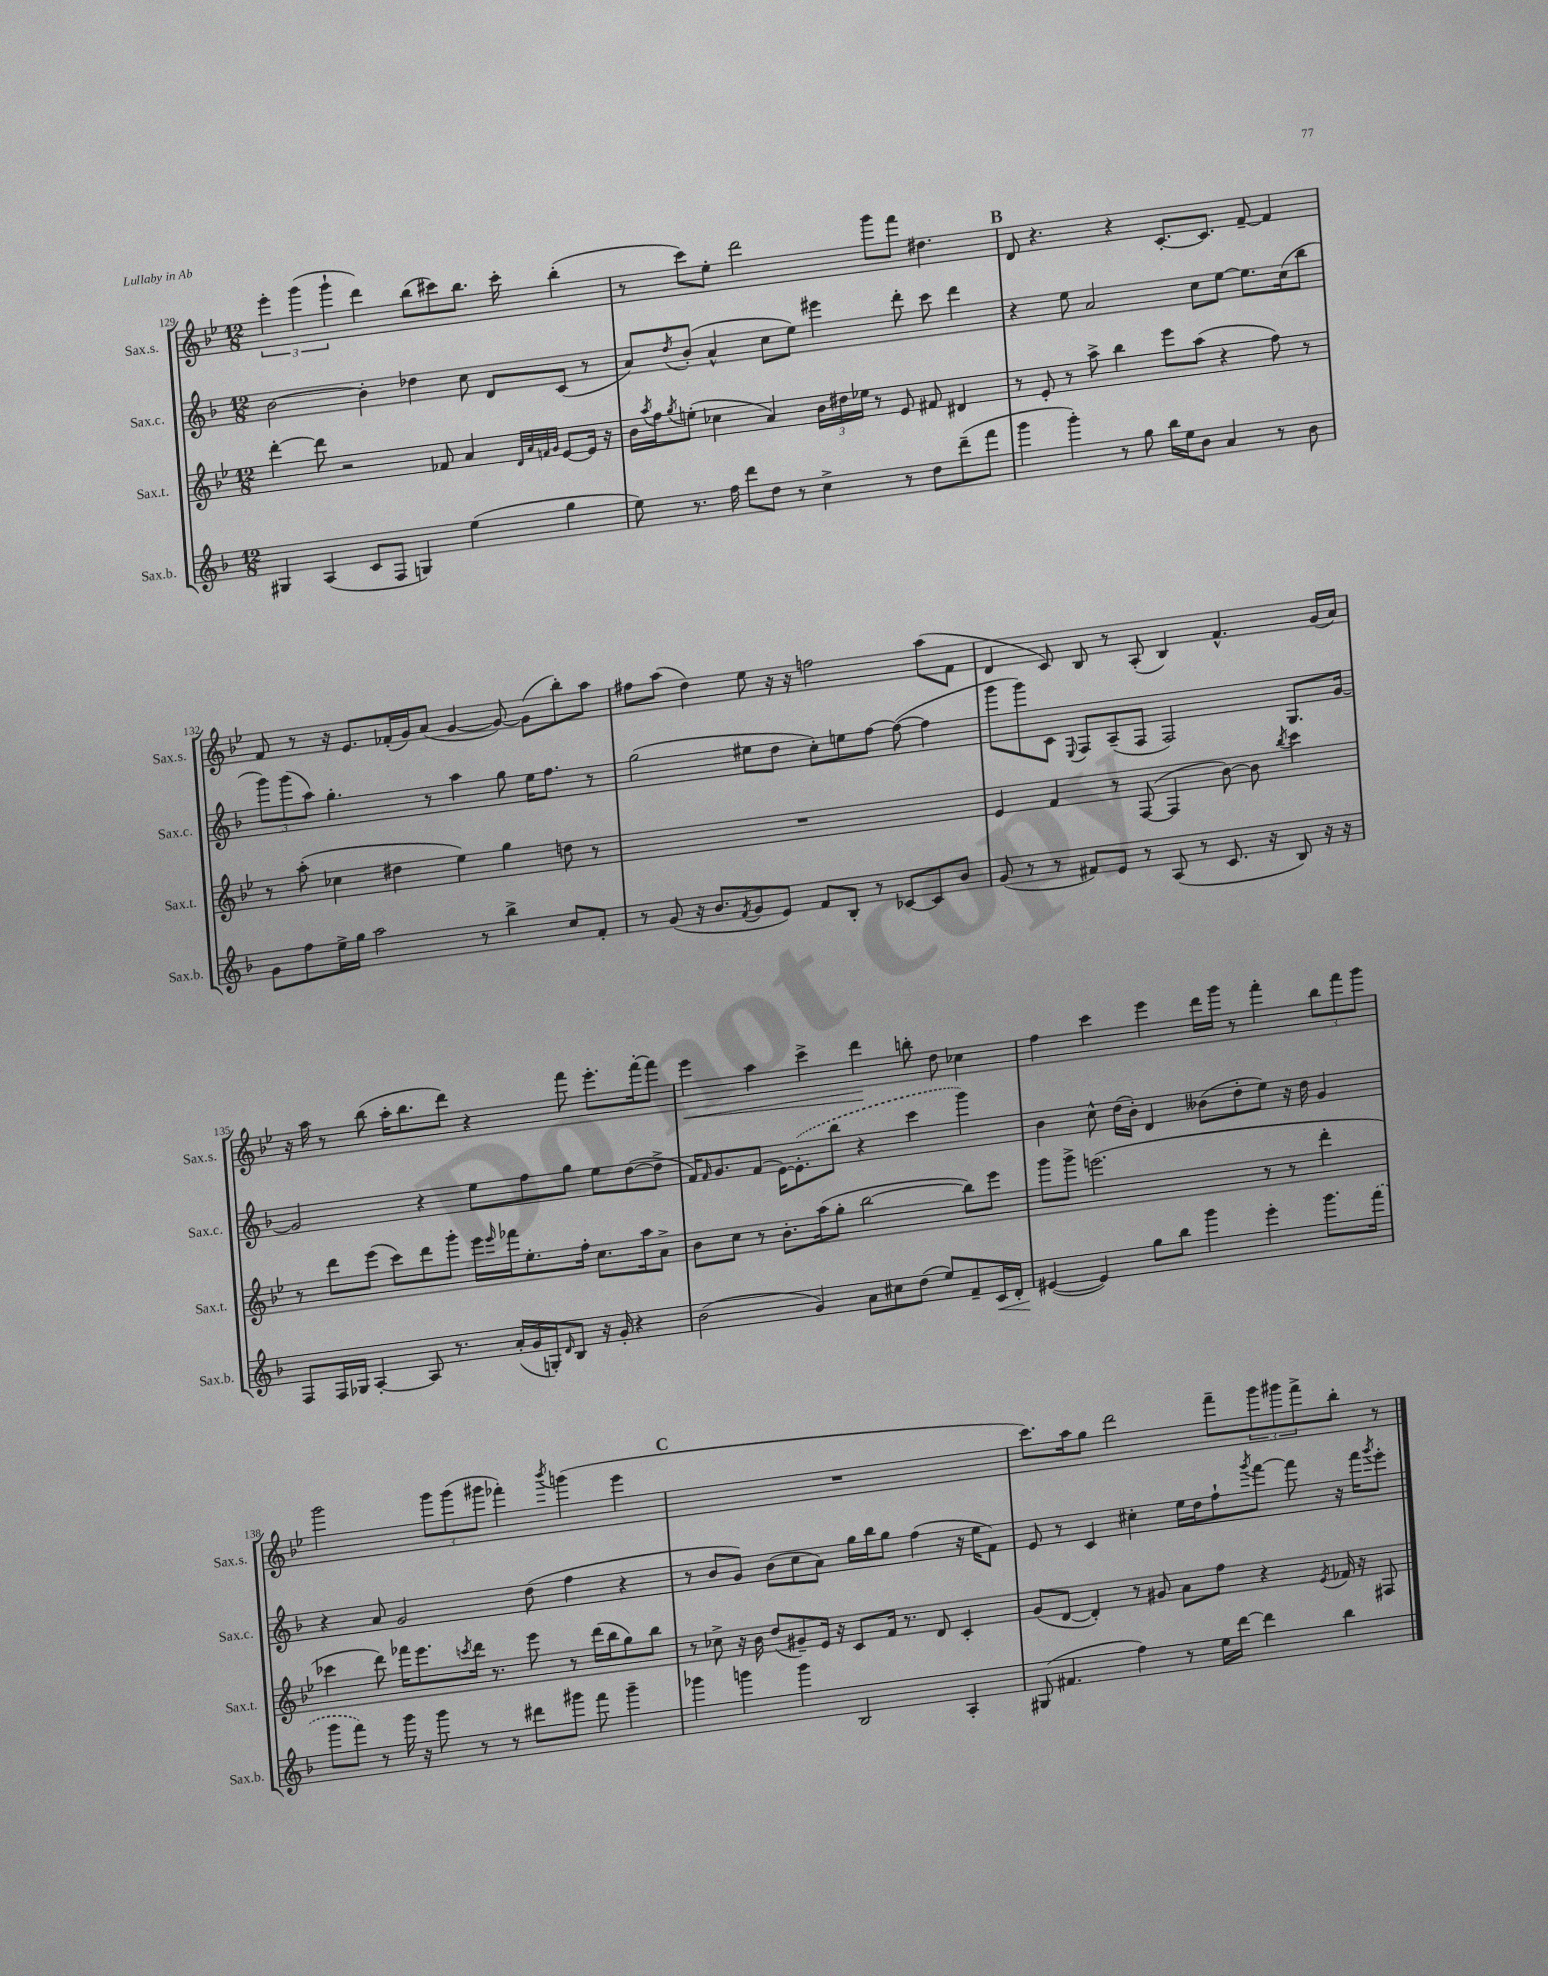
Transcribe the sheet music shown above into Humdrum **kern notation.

**kern	**kern	**kern	**kern
*staff4	*staff3	*staff2	*staff1
*clefG2	*clefG2	*clefG2	*clefG2
*k[b-]	*k[b-e-]	*k[b-]	*k[b-e-]
*M12/8	*M12/8	*M12/8	*M12/8
4G#/	[4ddd'\	[2b-\	6eee-'\
.	.	.	(6ggg\
(4A/	8ddd\]	.	.
.	.	.	6ggg`\
.	2r	.	.
8c/L	.	4b-'\]	4ddd\)
8F/J	.	.	.
4G/)	.	4dd-\	(8bb-\L
.	8f-/	.	8ccc#\)
(4ee\	4a/	8cc\	8.bb-\J
.	.	8d/L	.
.	.	.	16ccc#'\
.	32qqd/LLL	.	.
.	32qqa/	.	.
.	32qqf/	.	.
.	32qqg/JJJ	.	.
4gg\	[8e-/L	(8c/J	(4bb-'\
.	16e-/]Jk	8r	.
.	16r	.	.
=	=	=	=
8ee\)	16b-\LL	8a/L)	8r
.	8qaa/	.	.
.	16ff\J	.	.
.	8qgg/	8qdd/	.
8.r	(8ee'\J	(8b-'/J	8ccc\L)
.	4cc-\	4a^^/	8ee-'\J
16ff\	.	.	.
8ddd\L	.	.	2ddd\
8dd\J	4a/)	8cc\L	.
8r	.	8ee\J)	.
4cc^\	24b-\LL	4eee#\	.
.	24dd#\	.	.
.	24ee-\JJ	.	.
.	8r	.	8ggg\L
8r	8e-/	8ddd'\	8fff\J
8dd\L	8f#/	8ccc\	4.dd#\
(8ddd~\	4d#/	4ddd\	.
8fff\J	.	.	.
=	=	=	=
4ggg\	8r	4r	8d/
.	8e-'/	.	4.r
4ggg'\)	8r	8ee\	.
.	8aa^\	2a/	.
8r	4bb-\	.	4r
8gg\	.	.	.
16bb-\LL	8eee-\L	.	[8.c'/L
16ee\J	.	.	.
8b-\J	(8aa\J	8cc\L	.
.	.	.	8.c/]J
4a/	4r	[8ee\J	.
.	.	8.ee\]L	[8f~/
8r	8ff\)	.	4f/]
.	.	(16cc\k	.
8b-\	8r	8bb-\J	.
=	=	=	=
8g\L	8r	12ggg\L)	8f/
.	.	(12ggg\	.
8ff\	(8aa'\	.	8r
.	.	12aa\J)	.
16ee^\L	4cc-\	4.gg'\	16r
16gg\JJ	.	.	8.e-/L
2aa\	.	.	.
.	4dd#\	.	(16f-'/L
.	.	.	16g/J)
.	.	8r	(8a/J
.	4ee-\)	4aa\	[4g/
8r	.	.	.
4bb-^\	4gg\	8gg\	8g/_)
.	.	16ee\LK	(8g\]L
.	.	8.ff\J	.
8cc/L	8dd\	.	8bb-'\)
8f'/J	8r	8r	8aa\J
=	=	=	=
8r	1.r	(2gg\	8ff#\L
(8g/	.	.	(8aa\J
16r	.	.	4dd\)
8.b-/L	.	.	.
8qf/	.	.	.
8g/	.	8ee#\L	8ee-\
8e/J)	.	8dd\J	16r
.	.	.	16r
8f/L	.	8cc'\L)	2ff\
8B-'/J	.	8ee\	.
8r	.	[8ff\J	.
[8c-/L	.	(8ff\_	.
8c-/]	.	4ff\]	(8aa\L
8b-/J	.	.	8f\J
=	=	=	=
(8g/	4e-/	8ggg\L	4d/
8r	.	8ggg\)	.
8r	4f/	8c\J	8c/)
.	.	8qqE/	.
8f#/L)	.	8F/L	8B-/
8e/J	8r	(8A~/	8r
8r	([8F/	8F/J	(8A'/
(8A/	4F/]	2F/)	4B-/)
8r	.	.	.
8.c/	[8b-\)	.	4.f^^/
.	8b-\]	.	.
16r	.	.	.
.	8qbb-/	.	.
8B-/)	4ccc\	8.G/L	.
16r	.	.	(16g/LL
16r	.	[16g/Jk	16a/JJ)
=	=	=	=
8F/L	8r	2g/]	16r
.	.	.	16aa\
16F/L	8ddd\L	.	8r
16G-/JJ	.	.	.
[4A'/	(8eee-\J	.	(8bb-\
.	8ccc\L)	.	16aa'\LK
.	.	.	8.bb-\
8A/]	8ddd\	4r	.
8.r	8ggg'\J	.	8ddd\J)
.	16eee-\LL	8ee\L	4r
.	16qqeee-/	.	.
(16a'/LL	16fff-\J	.	.
16g/	8.ee-'\	8ff\	.
16G'/J)	.	.	.
16qqd/	.	.	.
8B-/J	.	8gg\J	8fff\
.	16ff'\Jk	.	.
16r	8.cc\L	8ee\L	8.eee-'\L
16g'/	.	.	.
4r	.	([8dd\	.
.	16aa\k	.	[16fff'\k
.	8a^\J	8dd^\]J	8fff\]J
=	=	=	=
(2b-\	8b-\L	16f/LK)	4eee-\
.	.	16qqf/	.
.	.	8.g/	.
.	8cc\J	.	.
.	8r	(8f/J	4aa\
.	8.b-'\L	[16e\LK)	.
.	.	(8.e'\]	.
4g/)	.	.	4ccc^\
.	(16aa\k	.	.
.	8gg'\J	8bb-\J	.
8a\L	[2bb-\	4r	4ddd\
8cc#\	.	.	.
(8dd\J	.	4ccc\	8bb'\
8ee/L)	.	.	8dd\
8f~/	8bb-\]L)	4ggg\)	4cc-\
16c/L	8eee-\J	.	.
16d'/JJ	.	.	.
=	=	=	=
([4e#/	8ggg\L	4b-\	4ff\
.	8ggg^\J	.	.
4e#/])	(2.eee\	8cc^^\	4ccc\
.	.	(16dd\LL	.
.	.	16b-'\JJ)	.
8gg\L	.	4d/	4eee-\
8bb-\J	.	.	.
4ggg\	.	(8b--\L	16ddd\LL
.	.	.	16ggg\JJ
.	.	8dd'\	8r
4eee'\	8r	8ee\J)	4fff'\
.	8r	16r	.
.	.	16dd\	.
8.ggg\L	4ddd'\	4g/	12bb-\L
.	.	.	12fff\
.	.	.	12ggg\J
(16fff\Jk	.	.	.
=	=	=	=
8ggg\L	4ccc-\	4r	2ggg\
8fff\J)	.	.	.
8r	8ddd\)	8a/	.
16ggg\	16fff-\LK	2g/	.
16r	8.eee-\	.	.
8ggg\	.	.	12ggg\L
.	.	.	(12ggg\
.	8qccc/	.	.
8r	16ddd\Jk	.	.
.	.	.	12ggg#\J
.	8.r	.	.
8r	.	.	4fff-'\)
8ddd#\L	8eee-\	(8dd\	.
.	.	.	8qbbb-/
8ggg#\J	8r	4ff\	(4ggg\
8fff\	(16ddd\LL	.	.
.	16bb-\J	.	.
4ggg#~\	8gg\)	4r	4eee-\
.	8bb-\J	.	.
=	=	=	=
4ggg-\	8r	8r	1.r
.	8cc-^\	8b-/L	.
4ggg\	16r	8g/J)	.
.	16b-\	.	.
.	(8dd/L	(8b-\L	.
4ggg\	8g#~/)	8cc\	.
.	16e-/Jk	8a\J)	.
.	16r	.	.
2B-/	8c/L	16gg\LL	.
.	.	16bb-\J	.
.	16f/Jk	8gg\J	.
.	8.r	.	.
.	.	(4ff\	.
.	8d/	.	.
4A'/	4c'/	16r	.
.	.	16ee\LK	.
.	.	8f\J)	.
=	=	=	=
(8G#/	(8g/L	8e/	8.ccc\L)
4.f#/	[8d/J	8r	.
.	.	.	16aa\k
.	4d'/])	4c/	8gg\J
.	.	.	2ddd\
4ff\)	8r	4cc#'\	.
.	8g#/	.	.
8r	8a\L	16ee\LL	.
.	.	16dd\J	.
16ee\LL	8ff\J	8ff`\	8fff~\L
[16ddd\JJ	.	.	.
.	.	8qggg/	.
4ddd\]	4r	[8fff\J	12ggg\
.	.	.	12ggg#\
.	.	8fff\]	.
.	.	.	12fff^\
.	8qe-/	.	.
4bb-\	16f-/	16r	8bb-'\J
.	16r	16fff\LK	.
.	.	8qggg/	.
.	8F#/	8eee'\J	8r
==	==	==	==
*-	*-	*-	*-
